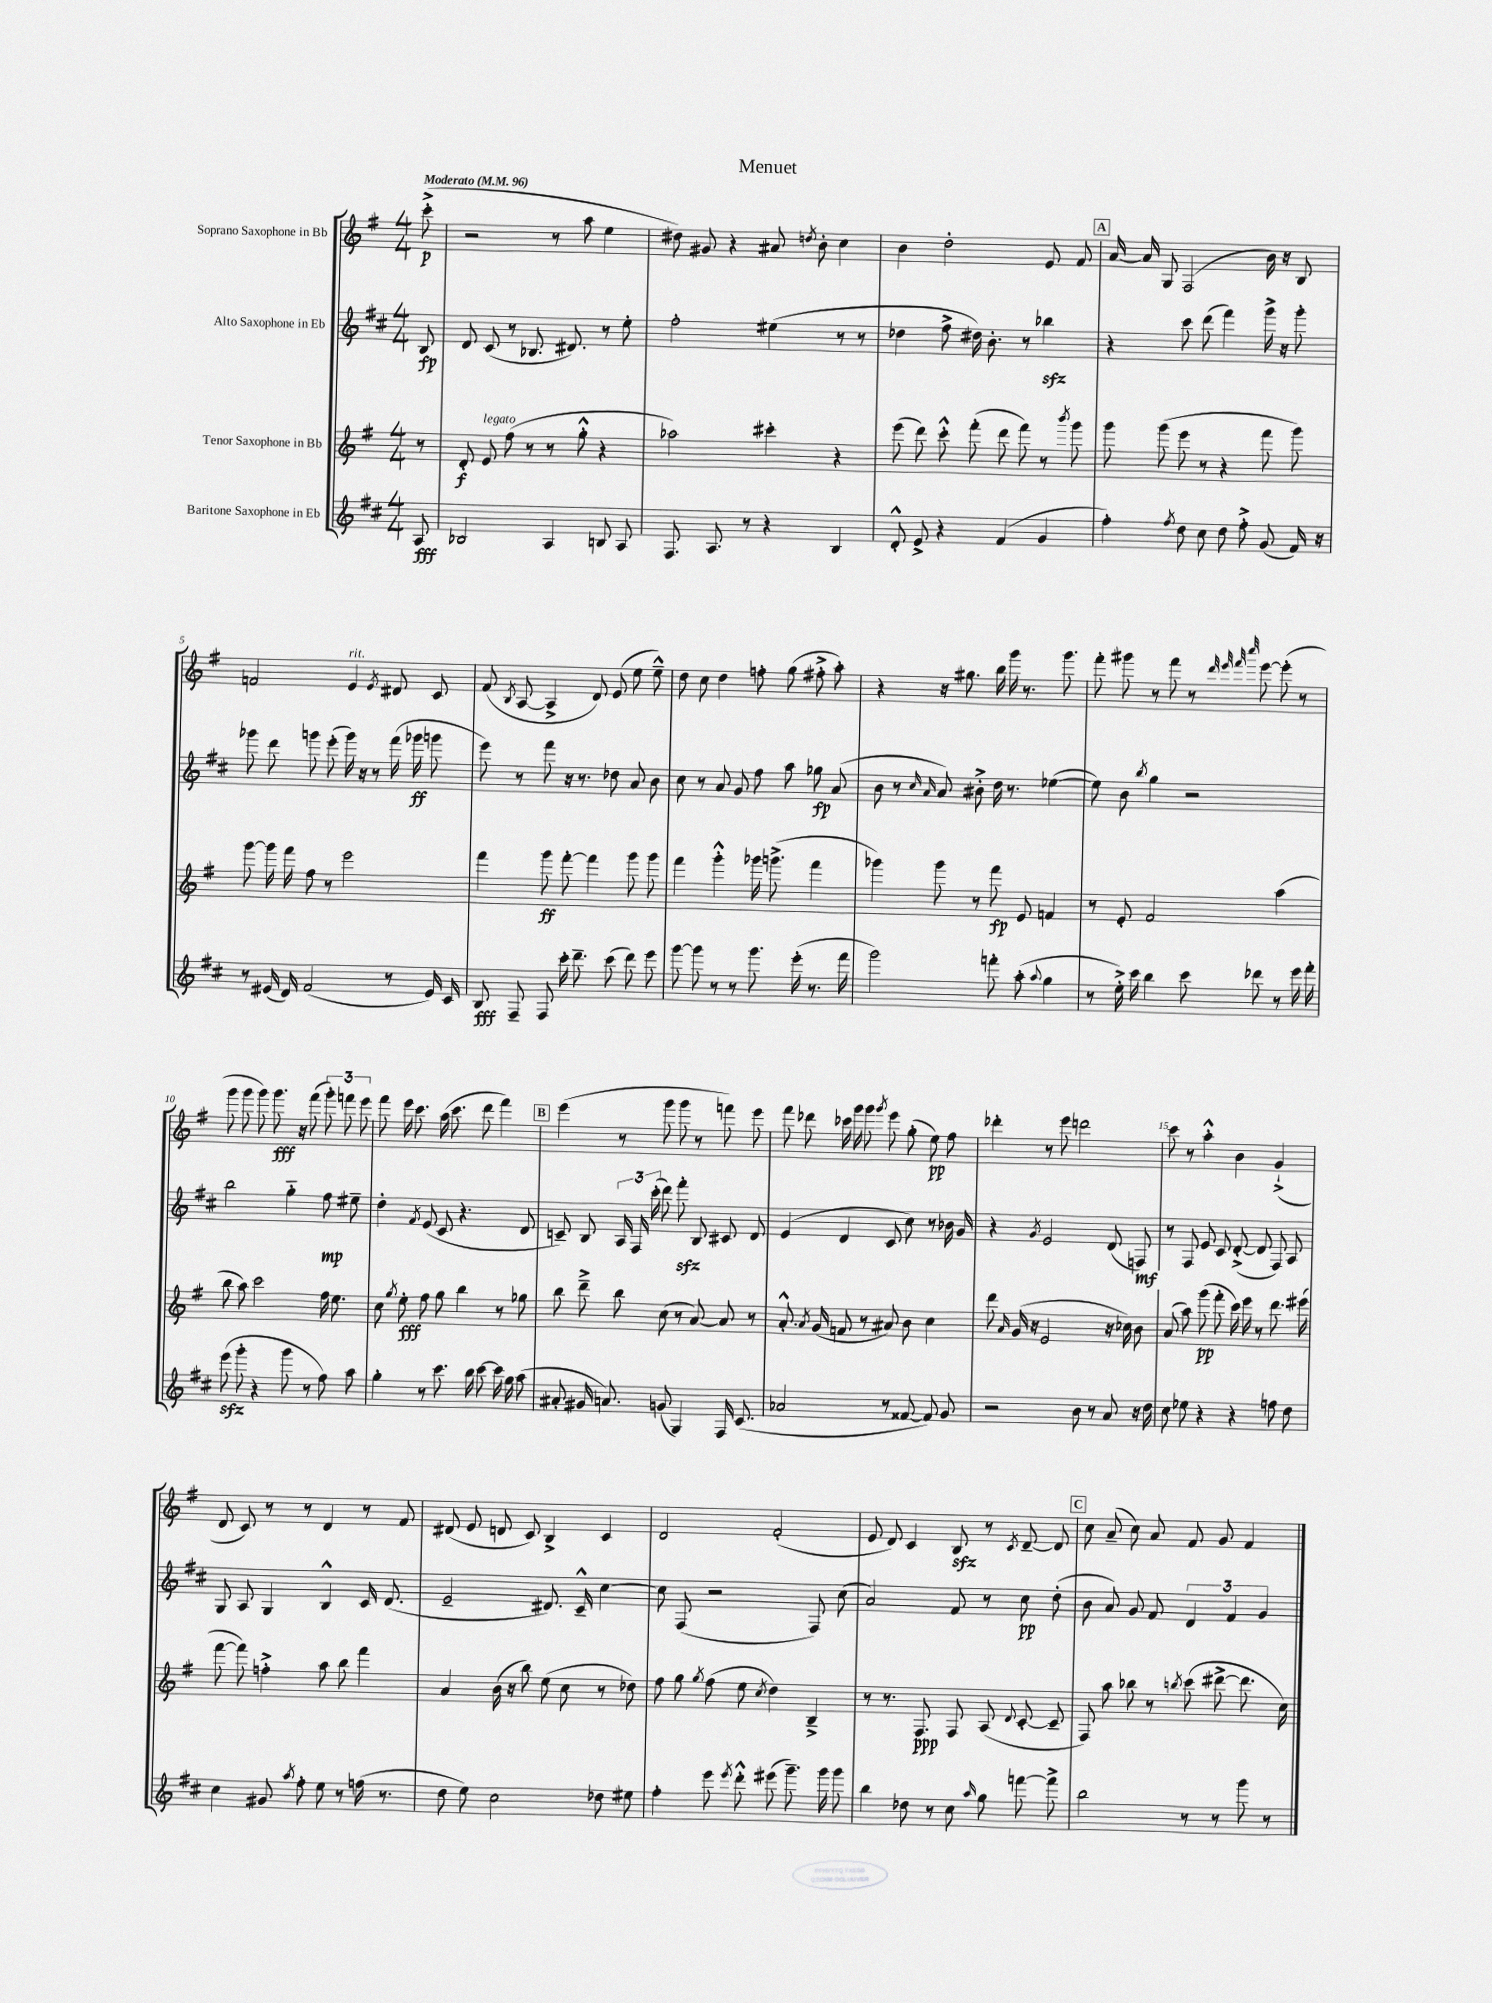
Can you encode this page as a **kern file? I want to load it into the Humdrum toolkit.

**kern	**kern	**kern	**kern
*staff4	*staff3	*staff2	*staff1
*clefG2	*clefG2	*clefG2	*clefG2
*k[f#c#]	*k[f#]	*k[f#c#]	*k[f#]
*M4/4	*M4/4	*M4/4	*M4/4
*MM96	*MM96	*MM96	*MM96
8A/	8r	8B/	(8ccc'^\
=	=	=	=
2B-/	8d'/	8d/	2r
.	8e/	(8c#/	.
.	(8ff#\	8r	.
.	8r	8.B-/	.
4A/	8r	.	8r
.	.	8.d#/)	.
.	8gg'^^\	.	8aa\
8B/	4r	8r	4ee\
8A/	.	8ee'\	.
=	=	=	=
8.F#/	2aa-\)	2ff#'\	8dd#\)
.	.	.	8g#/
8.A/	.	.	.
.	.	.	4r
8r	.	.	.
4r	4ccc#'\	(4ee#\	8a#/
.	.	.	8qdd/
.	.	.	8b'\
4B/	4r	8r	4cc\
.	.	8r	.
=	=	=	=
8d'^^/	(8eee\	4dd-\	4b\
8e^/	8ddd\)	.	.
4r	8ccc'^^\	8ff#^\	2dd'\
.	(8fff#'\	16dd#\)	.
.	.	8.b'\	.
(4f#/	8ddd\	.	.
.	8fff#\)	8r	.
4g/	8r	4bb-\	8e/
.	8qbbb/	.	.
.	8ggg\	.	8f#/
=	=	=	=
4ff#'\)	8ggg\	4r	[16a/
.	.	.	16a/]
.	(8ggg\	.	8G/
8qff#/	.	.	.
8dd\	8eee\	8ccc#\	(2F#/
8cc#\	8r	(8ddd\	.
8dd\	4r	4fff#\)	.
8ff#'^\	.	.	.
(8g/	8fff#\	16ggg^\	16b\)
.	.	16r	16r
16f#/)	8ggg\)	8ggg'\	8B/
16r	.	.	.
=	=	=	=
8r	[8ggg\	8ggg-\	2f/
(16e#/	16ggg\]	8ddd\	.
16d/)	16fff#\	.	.
(2f#/	8ff#\	8ggg\	.
.	8r	(8eee'\	.
.	2eee\	16ggg\)	4e/
.	.	16r	.
.	.	8r	.
.	.	.	8qe/
8r	.	(16fff#\	8d#/
.	.	16ggg-\	.
16e#/)	.	8ggg\	8c/
16c#/	.	.	.
=	=	=	=
8B/	4fff#\	8eee\)	(8f#/
.	.	.	8qB/
8F#~/	.	8r	[8A/
8F#/	8ggg\	8fff#\	4A^/]
16ccc#'\	[8fff#'\	16r	.
8.ddd~\	.	8.r	.
.	4fff#\]	.	8d/)
(8ccc#\	.	8dd-\	(8e/
8ddd\)	8ggg\	8a/	8ee\
8eee\	8ggg\	8b\	8ee~^^\)
=	=	=	=
[8ggg\	4fff#\	8cc#\	8dd\
8ggg\]	.	8r	8cc\
8r	4ggg'^^\	8a/	4dd\
8r	.	8g/	.
8.ggg\	16ggg-\	8ff#\	8ff'\
.	(8.ggg^\	.	.
.	.	8aa\	(8gg\
(16eee'\	.	.	.
8.r	4fff#\	8gg-\	8ff#'^\
.	.	(8a/	8aa'\)
16fff#\	.	.	.
=	=	=	=
2ggg\)	4ggg-\)	8b\	4r
.	.	8r	.
.	.	16qqcc#/	.
.	.	16qqa/	.
.	8ggg-\	8a/)	16r
.	.	.	8.gg#\
.	8r	8b#'^\	.
8fff'\	8fff#\	16dd\	16bb\
.	.	8.r	16ggg\
(8aa'\	8e/	.	8.r
8qqaa/	.	.	.
4gg\	4f/	([4ee-\	.
.	.	.	8.ggg\
=	=	=	=
8r	8r	8ee-\])	8fff#'\
16ee'^\)	8e'/	8b\	8ggg#\
16ccc#\	.	.	.
.	.	8qbb/	.
4bb\	2f#/	4gg\	8r
.	.	.	8fff#\
8ccc#\	.	2r	8r
.	.	.	32qqddd/
.	.	.	32qqeee/
.	.	.	32qqfff#/
.	.	.	32qqcccc/
8ddd-\	.	.	[8eee\
8r	(4aa\	.	(8eee'\]
16eee\	.	.	8r
16fff#'\	.	.	.
=	=	=	=
(8eee\	8bb\	2bb\	8ggg\
8ggg'\	8aa\)	.	8ggg\
4r	2ccc\	.	8ggg\)
.	.	.	8.ggg\
8ggg\	.	4gg'~\	.
.	.	.	16r
8r	.	.	(8fff#\
8ff#\)	16ff#\	8ff#\	12ggg'\)
.	8.ee\	.	.
.	.	.	12fff\
8aa\	.	8ee#~\	.
.	.	.	12eee\
=	=	=	=
4gg'\	8cc\	4dd'\	8fff#\
.	8qgg/	.	.
.	8ee'\	.	16eee\
.	.	.	8.ccc\
.	.	8qf#/	.
8r	8ff#\	(8e/	.
8.ccc#\	8gg\	8c#/	(16aa\
.	.	.	8.ccc\
.	4bb\	4.r	.
16bb\	.	.	.
[8ccc#\	.	.	8ddd\
16ccc#\]	8r	.	4fff#\)
16gg\	.	.	.
(8aa\	8gg-\	8d/	.
=	=	=	=
8a#'/	8bb\	8c~/)	(4eee\
16g#/	8ddd~^\	8B/	.
8.a/)	.	.	.
.	8bb\	24A/	8r
.	.	24F#/	.
.	.	(24ccc#'\	.
(8g/	(8cc\	8ddd\)	8ggg\
4G/)	8r	8fff#'\	8ggg\
.	[8a/)	8B/	8r
16F#/	8a/]	8c#/	8fff\)
(8.c#/	.	.	.
.	8r	8d/	8eee\
=	=	=	=
2a-/	8.a'^^/	(4e/	8fff#\
.	.	.	8ddd-\
.	8qa/	.	.
.	(16g/	.	.
.	8f/	4d/	16ccc-\
.	.	.	16ggg\
.	8r	.	8ggg\
.	.	.	8qggg/
8r	8a#/)	8c#/	8eee\
[8f##/	8b\	8cc#\)	(8gg'\
8f##/])	4cc\	8r	8ee\)
8g/	.	16b-\	8ff#\
.	.	16g/	.
=	=	=	=
2r	8ddd\	4r	4ddd-'\
.	16qqa/	.	.
.	(16g/	.	.
.	16r	.	.
.	.	8qg/	.
.	2e/	2e/	8r
.	.	.	8eee\
8b\	.	.	2ddd\
8r	.	.	.
8a/	16r	(8d/	.
.	16cc-\)	.	.
16r	8b\	8F/)	.
16dd\	.	.	.
=	=	=	=
8cc#\	(8a/	8r	8ccc\
8ee-\	8aa\)	8F#/	8r
4r	(8ggg\	8e/	4aa'^^\
.	8fff#'\	8c#/	.
4r	16ccc\)	([8d'^/	4b\
.	16eee\	.	.
.	8r	8d/]	.
8ff\	8.ddd\	8F#/)	(4g`^/
8dd\	.	8A/	.
.	(16eee#\	.	.
=	=	=	=
4cc#\	[8fff#\	8G/	8d/
.	8fff#\])	8A/	8c/)
8g#/	4ff'^\	4G/	8r
8qaa/	.	.	.
8ff#'\	.	.	8r
8ee\	8aa\	4B^^/	4d/
8r	8bb\	.	.
(16ff\	4fff#\	16c#/	8r
8.r	.	(8.d/	.
.	.	.	8f#/
=	=	=	=
8dd\	4a/	2e~/	(8d#/
8ee\)	.	.	8e/
2cc#\	(16b\	.	8d/
.	16r	.	.
.	8bb\)	.	8c/)
.	(8ee\	8.d#/)	4B^/
.	8cc\	.	.
.	.	16c#~^^/	.
8dd-\	8r	[4cc#\	4c/
8ee#\	8dd-\)	.	.
=	=	=	=
4ff#'\	8ff#\	8cc#\]	2d/
.	8gg\	(8F#/	.
.	8qgg/	.	.
8eee\	(8ff#\	2r	.
8qeee/	.	.	.
8ddd'^^\	8ee\	.	.
.	8qcc/	.	.
(8eee#\	4dd\)	.	(2f#'/
8.ggg~\)	.	.	.
.	4B~^/	8F#/)	.
16ggg\	.	.	.
8ggg\	.	(8cc#\	.
=	=	=	=
4bb\	8r	2a/)	8e/
.	8.r	.	8d/)
8dd-\	.	.	4c/
.	8.F#/	.	.
8r	.	.	.
8cc#\	8F#/	8f#/	8B/
16qqaa/	.	.	.
8gg\	(8A/	8r	8r
.	8qqd/	.	8qc/
[8fff\	[8c'/	8cc#\	[8d~/
8fff^\]	8c~/]	(8dd'\	8d/]
=	=	=	=
2bb\	8F#/)	8b\	8cc\
.	8aa\	8a/)	(8a~/
.	8bb-\	8g/	8cc\)
.	8r	8f#/	8a/
.	8qbb/	.	.
8r	(8ccc\	6d/	8f#/
8r	[8ddd#^\	.	8g/
.	.	6f#/	.
8ggg\	8.ddd#\]	.	4f#/
.	.	6g/	.
8r	.	.	.
.	16cc\)	.	.
==	==	==	==
*-	*-	*-	*-
